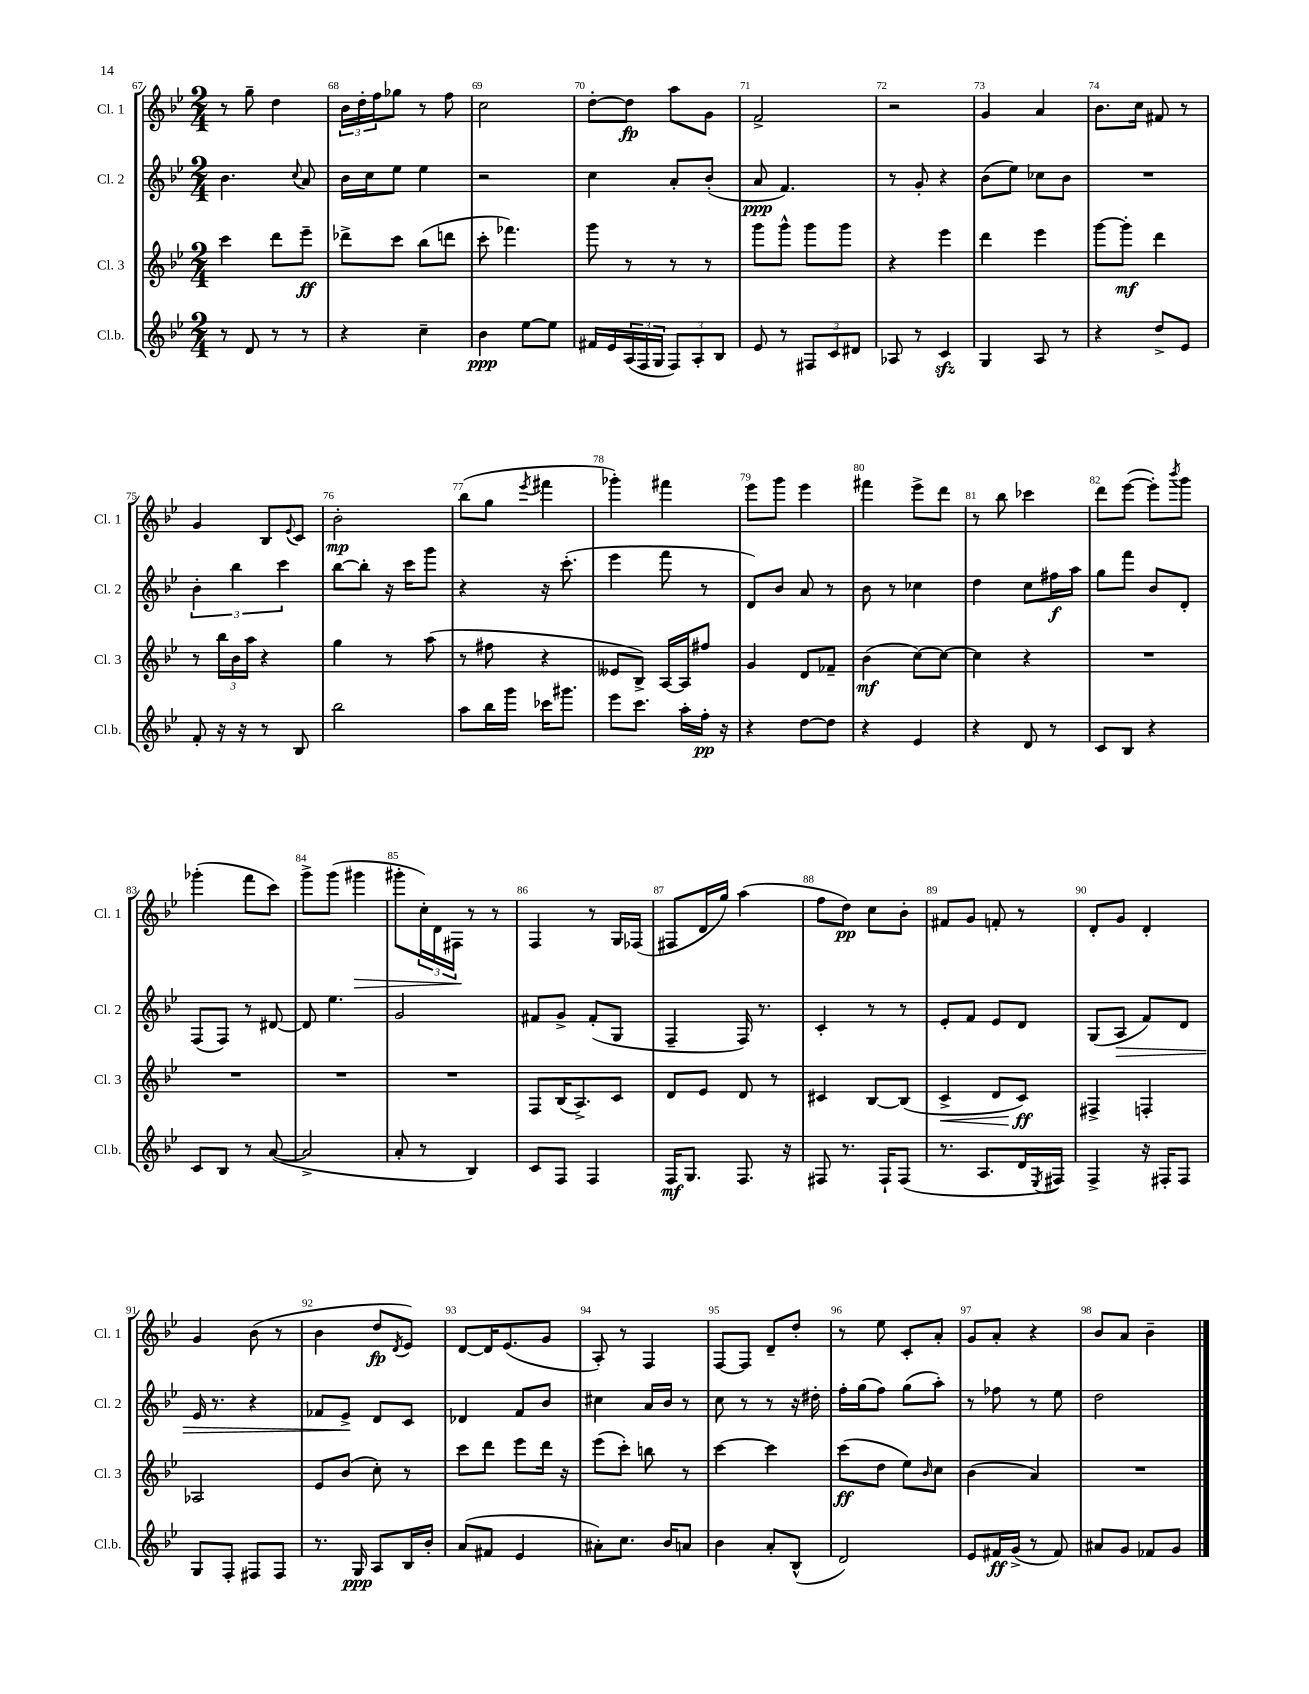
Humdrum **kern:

**kern	**kern	**kern	**kern
*staff4	*staff3	*staff2	*staff1
*clefG2	*clefG2	*clefG2	*clefG2
*k[b-e-]	*k[b-e-]	*k[b-e-]	*k[b-e-]
*M2/4	*M2/4	*M2/4	*M2/4
8r	4ccc\	4.b-\	8r
8d/	.	.	8gg~\
8r	8ddd\L	.	4dd\
.	.	8qqcc/	.
8r	8eee-~\J	8a/	.
=	=	=	=
4r	8ddd-^\L	16b-\LL	24b-\LL
.	.	.	24dd'\
.	.	16cc\J	.
.	.	.	24ff\J
.	8ccc\J	8ee-\J	8gg-\J
4cc~\	(8bb-\L	4ee-\	8r
.	8ddd\J	.	8ff\
=	=	=	=
4b-\	8ccc'\	2r	2cc\
.	4.fff-\)	.	.
[8ee-\L	.	.	.
8ee-\]J	.	.	.
=	=	=	=
16f#/LL	8ggg\	4cc\	[8dd'\L
16e-/	.	.	.
(24A/	8r	.	8dd\]J
24F/	.	.	.
24G/JJ	.	.	.
12F/L)	8r	8a'/L	8aa\L
12A'/	.	.	.
.	8r	(8b-'/J	8g\J
12B-/J	.	.	.
=	=	=	=
8e-/	8ggg\L	8a/	2f^/
8r	8ggg^^\J	4.f/)	.
12F#/L	8ggg\L	.	.
12c/	.	.	.
.	8ggg\J	.	.
12d#/J	.	.	.
=	=	=	=
8A-/	4r	8r	2r
8r	.	8g'/	.
4c/	4eee-\	4r	.
=	=	=	=
4G/	4ddd\	(8b-\L	4g/
.	.	8ee-\J)	.
8A/	4eee-\	8cc-\L	4a/
8r	.	8b-\J	.
=	=	=	=
4r	[8ggg\L	2r	8.b-\L
.	8ggg'\]J	.	.
.	.	.	16cc\Jk
8dd^/L	4ddd\	.	8f#/
8e-/J	.	.	8r
=	=	=	=
8f'/	8r	6b-'\	4g/
16r	24bb-\LL	.	.
.	24b-\	6bb-\	.
16r	.	.	.
.	24aa\JJ	.	.
8r	4r	.	8B-/L
.	.	6ccc\	.
.	.	.	8qqe-/
8B-/	.	.	8c/J
=	=	=	=
2bb-\	4gg\	[8bb-\L	2b-'\
.	.	8bb-'\]J	.
.	8r	16r	.
.	.	16ccc\LK	.
.	(8aa\	8ggg\J	.
=	=	=	=
8aa\L	8r	4r	(8bb-\L
16bb-\L	8ff#\	.	8gg\J
16ggg\JJ	.	.	.
.	.	.	8qeee-/
16ccc-\LK	4r	16r	4fff#\
8.ggg#\J	.	(8.ccc'\	.
=	=	=	=
8eee-\L	8e--/L	4eee-\	4ggg-'\)
8.ccc\J	8B-^/J)	.	.
.	[16A/LL	8fff\	4fff#\
16aa'\LL	16A/]J	.	.
16ff'\JJ	8ff#/J	8r	.
16r	.	.	.
=	=	=	=
4r	4g/	8d/L)	8eee-\L
.	.	8b-/J	8ggg\J
[8dd\L	8d/L	8a/	4eee-\
8dd\]J	8f-~/J	8r	.
=	=	=	=
4r	(4b-\	8b-\	4fff#\
.	.	8r	.
4e-/	[8cc\L)	4cc-\	8eee-^\L
.	8cc\_J	.	8ddd\J
=	=	=	=
4r	4cc\]	4dd\	8r
.	.	.	8bb-\
8d/	4r	8cc\L	4ccc-\
8r	.	16ff#\L	.
.	.	16aa\JJ	.
=	=	=	=
8c/L	2r	8gg\L	8ddd\L
8B-/J	.	8fff\J	([8eee-\J
4r	.	8b-/L	8eee-'\]L)
.	.	.	8qbbb-/
.	.	8d'/J	8ggg\J
=	=	=	=
8c/L	2r	(8F/L	(4ggg-'\
8B-/J	.	8F/J)	.
8r	.	8r	8fff\L
([8a/	.	[8d#/	8ccc\J)
=	=	=	=
2a^/]	2r	8d#/]	8ggg^\L
.	.	4.ee-\	(8ggg\J
.	.	.	4ggg#\
=	=	=	=
8a'/	2r	2g/	8ggg#'\L
8r	.	.	24cc'\L)
.	.	.	24d\
.	.	.	24F#\JJ
4B-/)	.	.	8r
.	.	.	8r
=	=	=	=
8c/L	8F/L	8f#/L	4F/
8F/J	(16B-/K	8g^/J	.
.	8.A^/)	.	.
4F/	.	(8f#'/L	8r
.	8c/J	8G/J	16G/LL
.	.	.	(16F-/JJ
=	=	=	=
16F/LK	8d/L	4F~/	8F#/L
8.G/J	.	.	.
.	8e-/J	.	16d/L
.	.	.	16gg/JJ)
8.F/	8d/	16F/)	(4aa\
.	.	8.r	.
.	8r	.	.
16r	.	.	.
=	=	=	=
8F#/	4c#/	4c'/	8ff\L
8.r	.	.	8dd\J)
.	[8B-/L	8r	8cc\L
16F#`/LK	.	.	.
(8F#/J	(8B-/]J	8r	8b-'\J
=	=	=	=
8.r	4c^/	8e-'/L	8f#/L
.	.	8f/J	8g/J
8.A/L	.	.	.
.	8d/L	8e-/L	8f'/
16d/L	8c/J)	8d/J	8r
8qE-/	.	.	.
16F#/JJ)	.	.	.
=	=	=	=
4F^/	4F#^/	(8G/L	8d'/L
.	.	8A/J	8g/J
16r	4F'/	8f/L)	4d'/
16F#'/LK	.	.	.
8F#/J	.	8d/J	.
=	=	=	=
8G/L	2A-/	16e-/	4g/
.	.	8.r	.
8F'/J	.	.	.
8F#/L	.	4r	(8b-\
8F#/J	.	.	8r
=	=	=	=
8.r	8e-/L	8f-/L	4b-\
.	(8b-/J	8e-^/J	.
16G/	.	.	.
8A/L	8cc'\)	8d/L	8dd/L
.	.	.	8qd/
16B-/L	8r	8c/J	8e-/J)
16b-'/JJ	.	.	.
=	=	=	=
(8a/L	8ccc\L	4d-/	[8d/L
8f#/J	8ddd\J	.	16d/]K
.	.	.	(8.e-/
4e-/	8eee-\L	8f/L	.
.	16ddd\Jk	8b-/J	8g/J
.	16r	.	.
=	=	=	=
8a#'\L)	(8eee-\L	4cc#\	8A'/)
8.cc\J	8ccc'\J)	.	8r
.	8bb\	16a/LL	4F/
16b-/LK	.	16b-/JJ	.
8a/J	8r	8r	.
=	=	=	=
4b-\	[4ccc\	8cc\	[8F/L
.	.	8r	8F/]J
8a'/L	4ccc\]	8r	8d~/L
(8B-^^/J	.	16r	8dd'/J
.	.	16dd#'\	.
=	=	=	=
2d/)	(8ccc\L	16ff'\LL	8r
.	.	(16gg\J	.
.	8dd\J	8ff\J)	8ee-\
.	8ee-\L)	(8gg\L	8c'/L
.	16qqb-/	.	.
.	8cc\J	8aa'\J)	8a'/J
=	=	=	=
8e-/L	(4b-\	8r	8g/L
16f#/L	.	8ff-\	8a'/J
(16g^/JJ	.	.	.
8r	4a/)	8r	4r
8f#/)	.	8ee-\	.
=	=	=	=
8a#/L	2r	2dd\	8b-/L
8g/J	.	.	8a/J
8f-/L	.	.	4b-~\
8g/J	.	.	.
==	==	==	==
*-	*-	*-	*-
